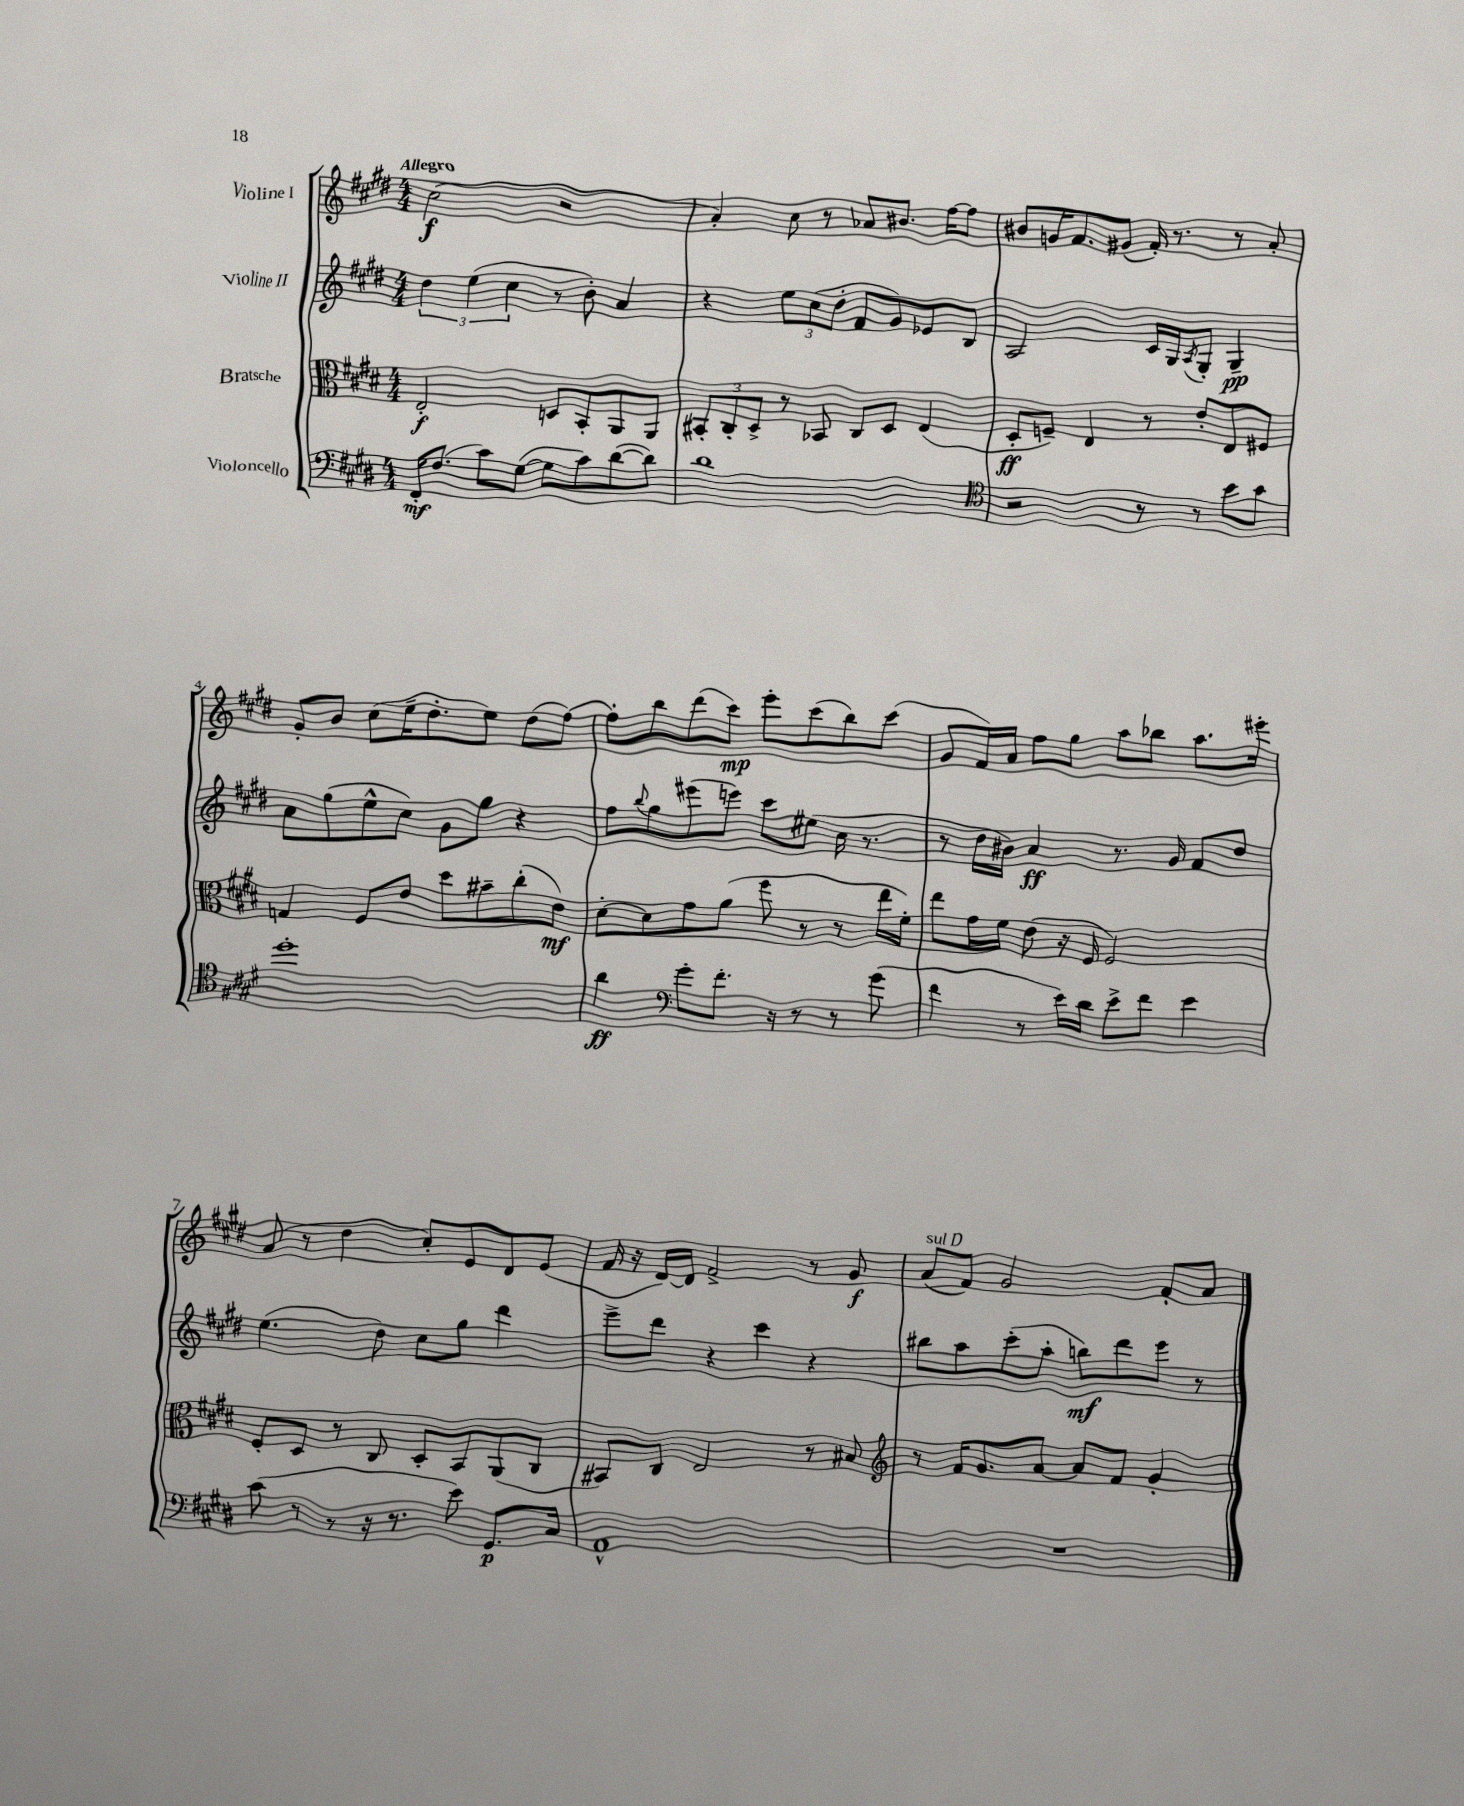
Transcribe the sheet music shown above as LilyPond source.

<<
\new StaffGroup <<
\new Staff = "s0" \with { instrumentName = "Violine I" } {
    \clef treble \key e \major \numericTimeSignature \time 4/4 \tempo "Allegro"
    cis''2\f( r2 |
    a'4-.) cis''8 r8 aes'8 bis'8. fis''16~ fis''8 |
    bis'8 g'16 fis'8. gis'8( fis'16-.) r8. r8 a'8-. |
    gis'8-. b'8 cis''8( e''16-- dis''8.-. e''8) dis''8( fis''8~) |
    fis''8-. b''8 dis'''8( cis'''8\mp) e'''8-. cis'''8( b''8) cis'''8( |
    gis'8 fis'16) a'16 fis''8 gis''8 a''8 bes''8 a''8. eis'''16-. |
    a'8( r8 dis''4 cis''8-.) e'8 dis'8 e'8( |
    fis'16 r16 dis'16~) dis'16 fis'2-> r8 gis'8\f |
    a'8^\markup { \italic "sul D" }( fis'8) gis'2 fis'8-. a'8 \bar "|." |
}
\new Staff = "s1" \with { instrumentName = "Violine II" } {
    \clef treble \key e \major \numericTimeSignature \time 4/4
    \tuplet 3/2 { dis''4 e''4( cis''4 } r8 b'8-.) a'4 |
    r4 \tuplet 3/2 { e''8 cis''8( dis''8-. } fis'8 gis'8) ees'8 b8 |
    a2 cis'16 gis16 \acciaccatura { a8 } gis8-. gis4--\pp |
    a'8 gis''8( e''8-^ cis''8) gis'8 gis''8 r4 |
    fis''8 \appoggiatura { b''8 } gis''8 eis'''8( e'''8) cis'''8 eis''8( cis''16 r8. |
    r8 dis''16 bis'16) a'4\ff r8. gis'16 fis'8 dis''8 |
    e''4.( dis''8) cis''8 gis''8 dis'''4 |
    e'''8-> dis'''8 r4 cis'''4 r4 |
    bis''8 a''8 cis'''8-.( a''8-. b''8\mf) dis'''8 e'''8 r8 \bar "|." |
}
\new Staff = "s2" \with { instrumentName = "Bratsche" } {
    \clef alto \key e \major \numericTimeSignature \time 4/4
    e2-.\f d8 b,8-. a,8 a,8 |
    \tuplet 3/2 { bis,8-. cis8-. dis8-> } r8 bes,8 cis8 dis8 e4( |
    dis8-.\ff f8--) e4 r8 e'8-. e8 fis8 |
    g4 fis8 e'8 dis''8 bis'8-- cis''8-.( e'8\mf) |
    dis'8~-. dis'8 gis'8 a'8( fis''8 r8 r8 e''16 fis'16-.) |
    e''8 gis'16 fis'16 e'8( r16 fis16 fis2) |
    fis8-. dis8 r8 cis8 dis8-. b,8 a,8( cis8 |
    bis,8) cis8 e2 r8 bis8 |
    \clef treble r8 fis'16 gis'8. a'8~ a'8 fis'8 gis'4-. \bar "|." |
}
\new Staff = "s3" \with { instrumentName = "Violoncello" } {
    \clef bass \key e \major \numericTimeSignature \time 4/4
    fis,16-.\mf fis8.( cis'8) gis8~( gis8 cis'8) dis'8~( dis'8) |
    dis'1 |
    \clef tenor r2 r8 r8 b'8 gis'8 |
    dis''1-. |
    a'4\ff \clef bass gis'8-. fis'8.-. r16 r8 r8 gis'8( |
    fis'4 r8 e'16) dis'16 e'8-> fis'8 e'4 |
    cis'8( r8 r8 r16 r8. e'8) gis,8.\p cis16 |
    a,1-^ |
    R1 \bar "|." |
}
>>
>>
